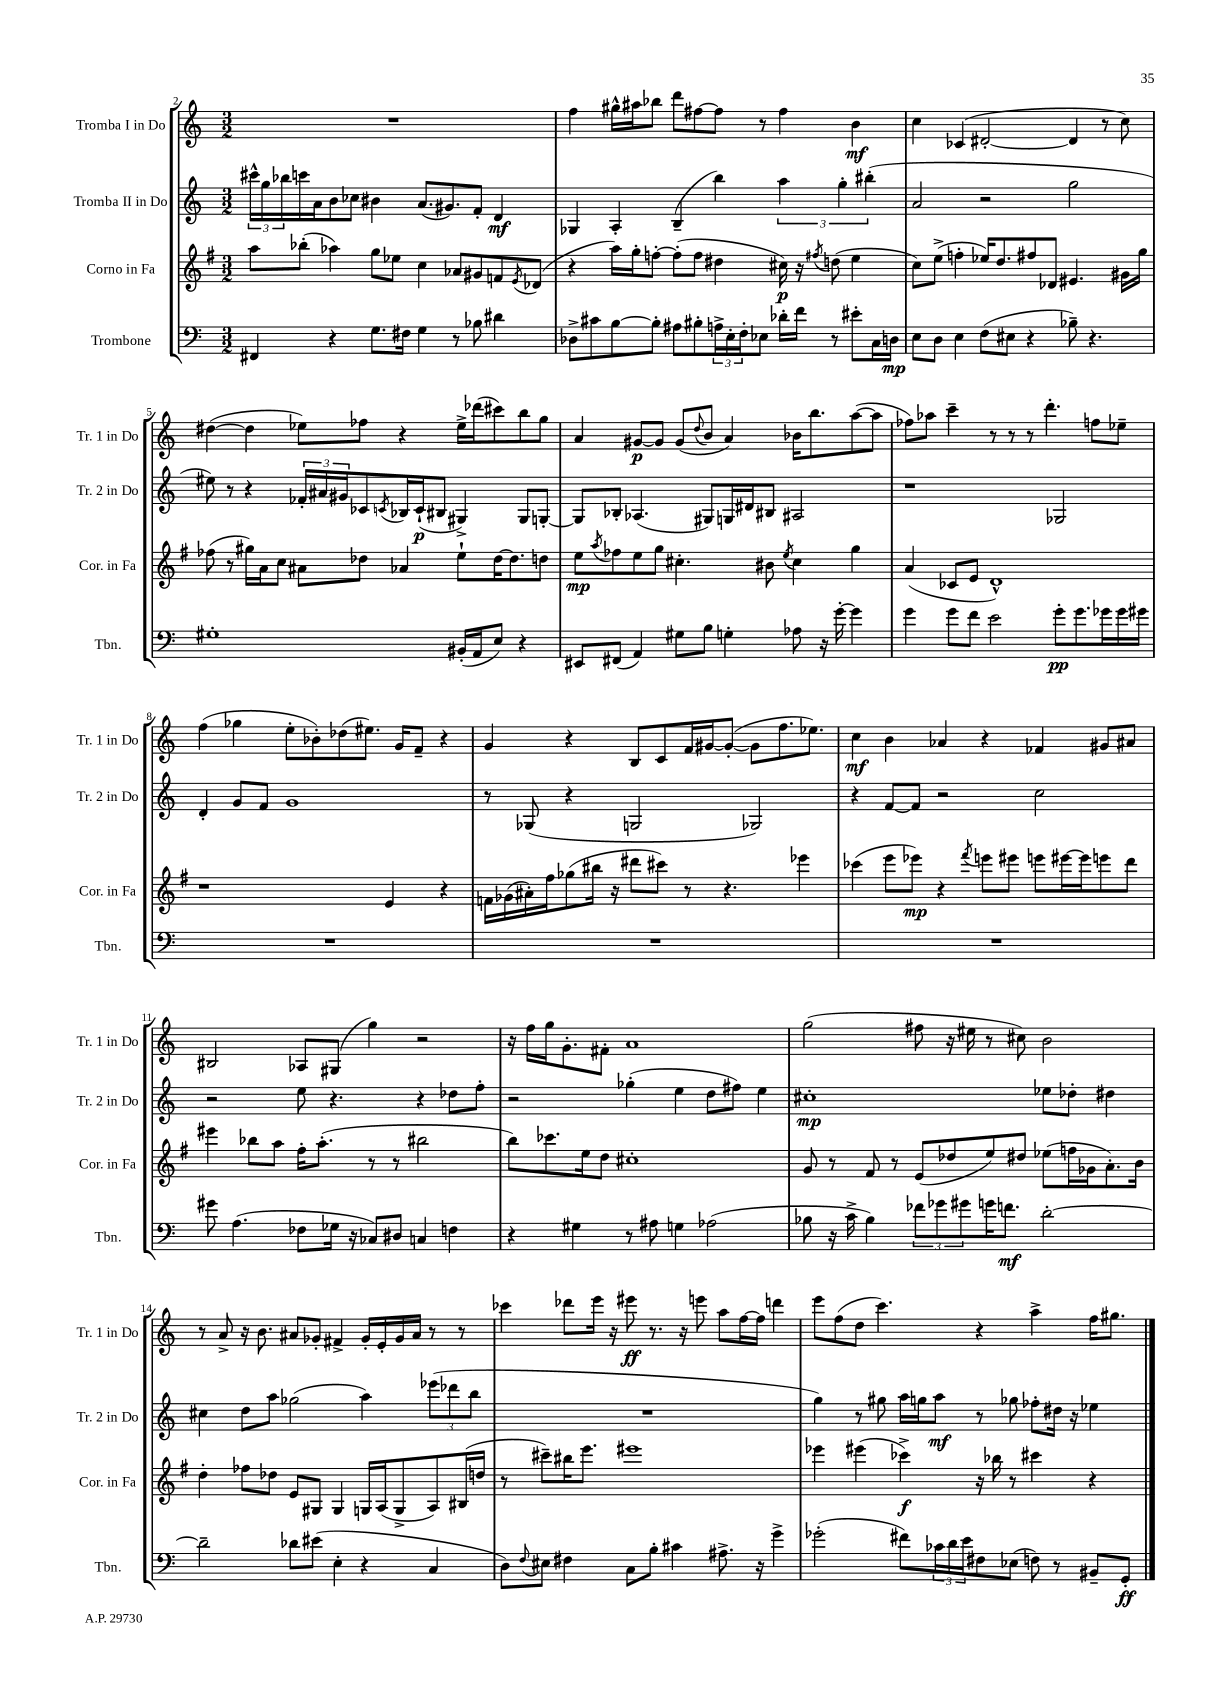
<<
\new StaffGroup <<
\new Staff = "s0" \with { instrumentName = "Tromba I in Do" shortInstrumentName = "Tr. 1 in Do" } {
    \clef treble \key c \major \numericTimeSignature \time 3/2
    R1. |
    f''4 gis''16-^ ais''16 bes''8 d'''8 fis''8~ fis''8 r8 fis''4 b'4\mf |
    c''4 ces'4( dis'2~-. dis'4 r8 c''8) |
    dis''4~( dis''4 ees''8) fes''8 r4 ees''16-> des'''16( cis'''8) b''8 g''8 |
    a'4 gis'8~\p gis'8 gis'8( \appoggiatura { d''8 } b'8 a'4) bes'16 b''8. a''8~( a''8 |
    fes''8) aes''8 c'''4-- r8 r8 r8 d'''4.-. f''8 ees''8-- |
    f''4( ges''4 e''8-. bes'8-.) des''8( eis''8.) g'16 f'8-- r4 |
    g'4 r4 b8 c'8 f'16 gis'16~ gis'8~-.( gis'8 f''8. ees''8.) |
    c''4\mf b'4 aes'4 r4 fes'4 gis'8 ais'8 |
    bis2 aes8 gis8( g''4) r2 |
    r16 f''16 g''16 g'8.-. fis'8-. a'1 |
    g''2( fis''8 r16 eis''16 r8 cis''8) b'2 |
    r8 a'8-> r16 b'8. ais'8 ges'8-. fis'4-> ges'16-. e'16-. ges'16 ais'16 r8 r8 |
    ces'''4 des'''8 e'''16 r16 eis'''8\ff r8. r16 e'''8 a''8 f''16~ f''16 d'''4 |
    e'''8 f''8( d''8 c'''4.) r4 a''4-> f''16 gis''8. \bar "|." |
}
\new Staff = "s1" \with { instrumentName = "Tromba II in Do" shortInstrumentName = "Tr. 2 in Do" } {
    \clef treble \key c \major \numericTimeSignature \time 3/2
    \tuplet 3/2 { cis'''16-^ g''16 bes''16 } c'''16 a'16 b'8 ces''8 bis'4 a'8.( gis'8.) f'8-. d'4\mf |
    ges4 a4-. b4--( b''4) \tuplet 3/2 { a''4 g''4-. bis''4-.( } |
    a'2 r2 g''2 |
    eis''8) r8 r4 \tuplet 3/2 { fes'16-. ais'16 gis'16 } ces'8 \acciaccatura { c'8 } bes16 c'16-!\p( bis8 gis4->) gis8 g8~-. |
    g8 bes8-. aes4.( gis8) g16 dis'16 bis8 ais2 |
    r1 ges2 |
    d'4-. g'8 f'8 g'1 |
    r8 ges8( r4 g2 ges2) |
    r4 f'8~ f'8 r2 c''2 |
    r2 e''8 r4. r4 des''8 f''8-. |
    r2 ges''4-.( e''4 d''8 fis''8) e''4 |
    cis''1-.\mp ees''8 des''8-. dis''4 |
    cis''4 d''8 a''8 ges''2( a''4) \tuplet 3/2 { ees'''8( des'''8 b''8 } |
    R1. |
    g''4) r8 gis''8 a''16 g''16 a''8\mf r8 ges''8 fes''8-. dis''16 r16 ees''4 \bar "|." |
}
\new Staff = "s2" \with { instrumentName = "Corno in Fa" shortInstrumentName = "Cor. in Fa" } {
    \clef treble \key g \major \numericTimeSignature \time 3/2
    a''8 bes''8-.( aes''4) g''8 ees''8 c''4 aes'8 gis'8 f'8 \acciaccatura { e'8 } des'8( |
    r4 a''16) g''16-. f''8~-. f''8-.( f''8 dis''4 cis''16\p) r16 \acciaccatura { fis''8 } d''8( e''4 |
    c''8) e''8->( f''4-. ees''16) d''8. fis''8 des'8 eis'4. gis'16 g''16 |
    fes''8( r8 gis''16) a'16 c''8 ais'8 des''8 aes'4 e''8-! des''16~ des''8. d''8 |
    e''8\mp \acciaccatura { a''8 } fes''8 e''8 g''8 cis''4.-. bis'8 \acciaccatura { e''8 } cis''4 g''4 |
    a'4( ces'8 e'8 d'1-^) |
    r1 e'4 r4 |
    f'16 ges'16( ais'16-.) fis''16 ges''8( bis''16 r16 dis'''8 cis'''8) r8 r4. ees'''4 |
    ces'''4( e'''8 ees'''8\mp) r4 \acciaccatura { fis'''8 } e'''8 eis'''8 e'''8 eis'''16~ eis'''16 e'''8 d'''8 |
    eis'''4 bes''8 a''8 fis''16-. a''8.-.( r8 r8 bis''2 |
    b''8) ces'''8. e''16 d''8 cis''1-. |
    g'8 r8 fis'8 r8 e'8( des''8 e''8) dis''8 ees''8( f''16 ges'16 a'8.-.) b'16 |
    d''4-. fes''8 des''8 e'8 gis8 gis4 g16 a16( g8-> a8) bis16( d''16 |
    r8 cis'''8--) bis''16 e'''8. eis'''1 |
    ees'''4 eis'''4( ces'''4->\f) r16 bes''16 r8 cis'''4 r4 \bar "|." |
}
\new Staff = "s3" \with { instrumentName = "Trombone" shortInstrumentName = "Tbn." } {
    \clef bass \key c \major \numericTimeSignature \time 3/2
    fis,4 r4 g8. fis16 g4 r8 bes8 dis'4 |
    des8-> cis'8 b8~ b8-. ais8 bis8-. \tuplet 3/2 { a16-> e16-. f16-. } ees8 des'16-. f'16 r8 eis'8-. c16 d16\mp |
    e8 d8 e4 f8( eis8 r4 bes8--) r4. |
    gis1-. bis,16-.( a,16 e8) r4 |
    eis,8 fis,8( a,4) gis8 b8 g4-. aes8 r16 g'16~-. g'4 |
    g'4 g'8 f'8 e'2 g'8-.\pp g'8. ges'16 ges'16 gis'16 |
    R1. |
    R1. |
    R1. |
    gis'8 a4.( fes8 ges16 r16 ces8) dis8 c4 f4 |
    r4 gis4 r8 ais8 g4 aes2( |
    bes8 r16 c'16-> bes4) \tuplet 3/2 { fes'8 ges'8 gis'8 } g'16 f'8.\mf d'2~-. |
    d'2-- des'8 eis'8( e4-. r4 c4 |
    d8) \appoggiatura { f8 } eis8 fis4 c8 b8-. cis'4 ais8.-> r16 g'4-> |
    ges'2-.( fis'8) \tuplet 3/2 { ces'16 d'16 e'16 } fis8 ees8( f8) r8 bis,8-- g,8-.\ff \bar "|." |
}
>>
>>
\layout { \context { \Score currentBarNumber = #2 } }
